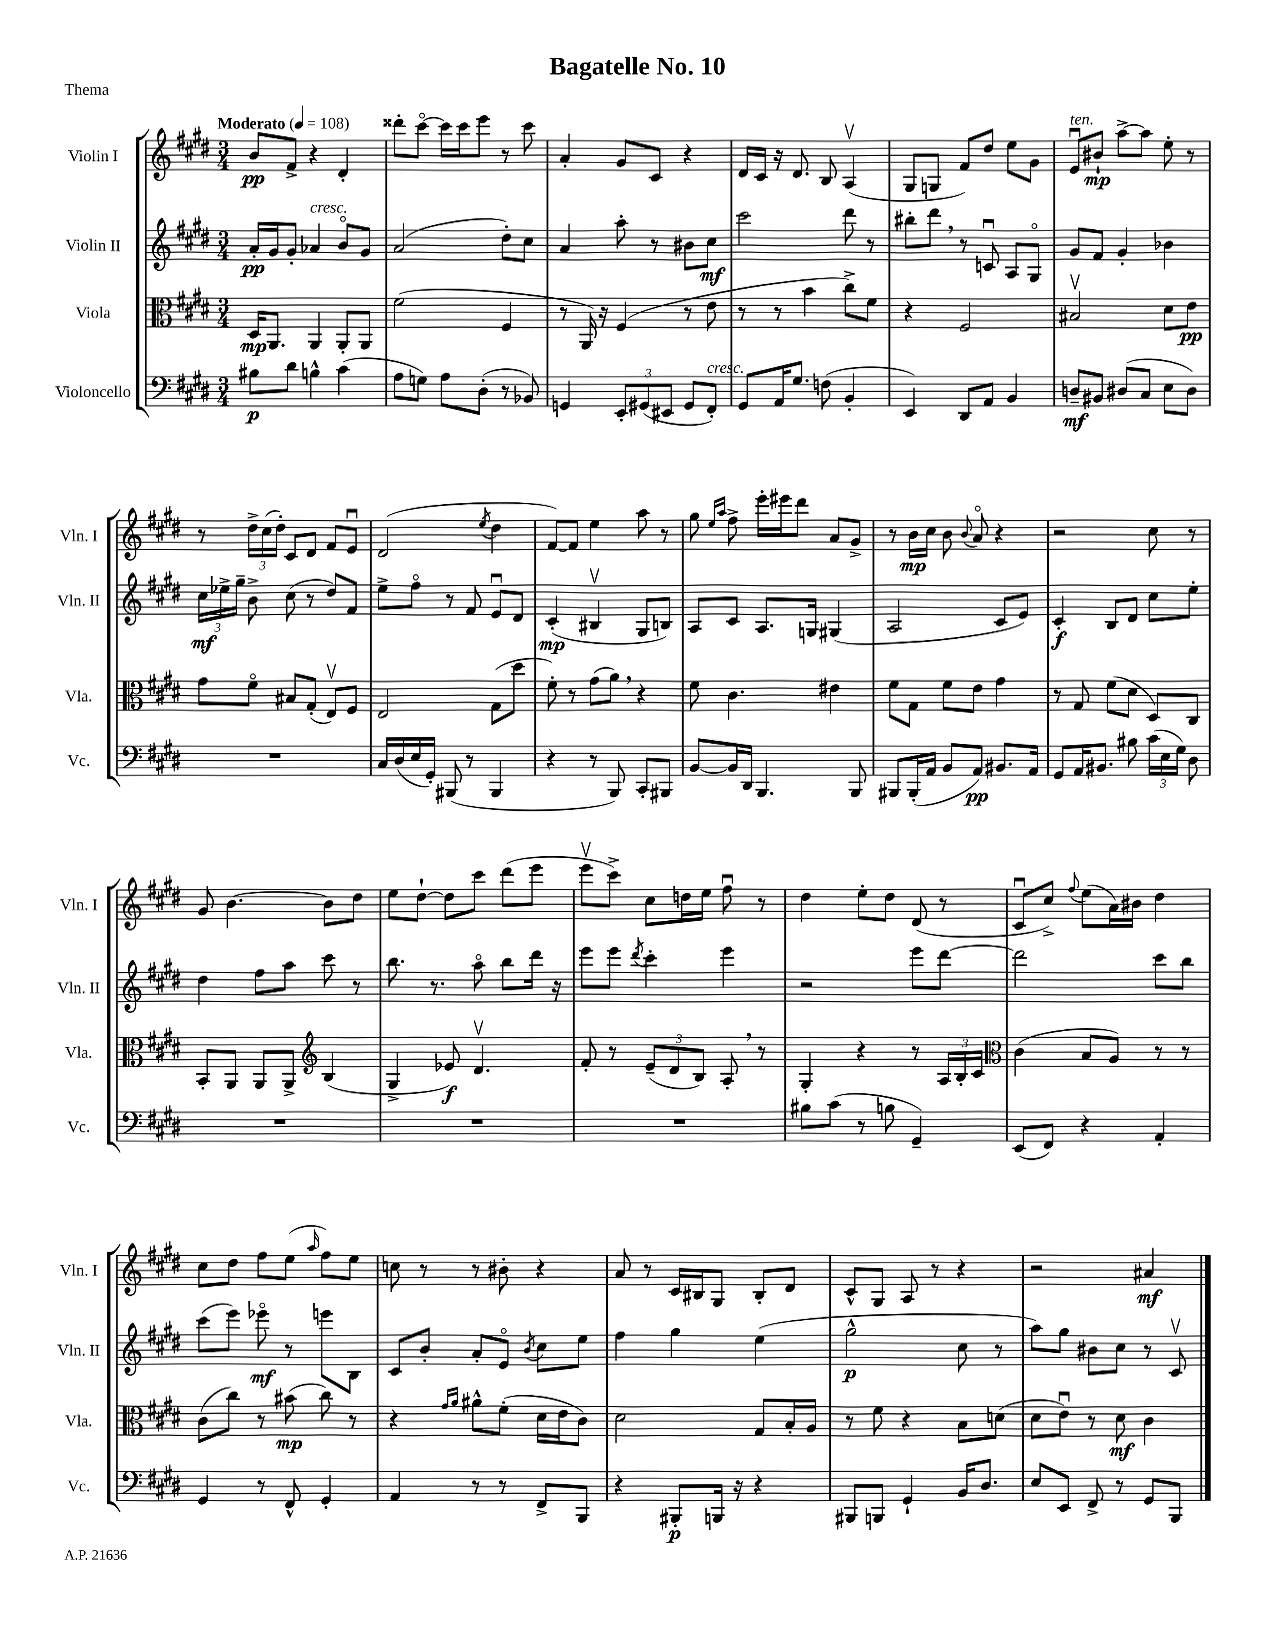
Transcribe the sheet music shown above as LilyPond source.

\header { title = "Bagatelle No. 10" piece = "Thema" }
<<
\new StaffGroup <<
\new Staff = "s0" \with { instrumentName = "Violin I" shortInstrumentName = "Vln. I" } {
    \clef treble \key e \major \numericTimeSignature \time 3/4 \tempo "Moderato" 4 = 108
    \autoBeamOff b'8[\pp fis'8]-> r4 dis'4-. |
    disis'''8[-. cis'''8]~\flageolet cis'''16[ cis'''16 e'''8] r8 cis'''8 |
    a'4-. gis'8[ cis'8] r4 |
    dis'16[ cis'16] r16 dis'8. b8 a4\upbow( |
    gis8[ g8] fis'8[) dis''8] e''8[ gis'8] |
    e'8[\downbow^\markup { \italic "ten." } bis'8]-!\mp a''8[~-> a''8] e''8-. r8 |
    r8 \tuplet 3/2 { dis''16[-> cis''16( dis''16]-.) } cis'8[ dis'8] fis'8[ e'8]\downbow |
    dis'2( \acciaccatura { e''8 } dis''4 |
    fis'8[~) fis'8] e''4 a''8 r8 |
    gis''8 \grace { e''16[ a''16] } fis''8-> e'''16[-. eis'''16 dis'''8] a'8[ gis'8]-> |
    r8 b'16[\mp cis''16] b'8 \appoggiatura { b'8 } a'8\flageolet r4 |
    r2 cis''8 r8 |
    gis'8 b'4.~ b'8[ dis''8] |
    e''8[ dis''8]~-! dis''8[ cis'''8] dis'''8[( e'''8] |
    e'''8[\upbow cis'''8]->) cis''8[ d''16 e''16] fis''8\downbow r8 |
    dis''4 e''8[-. dis''8] dis'8( r8 |
    cis'8[\downbow cis''8]->) \appoggiatura { fis''8 } e''8[( a'16) bis'16] dis''4 |
    cis''8[ dis''8] fis''8[ e''8]( \grace { a''16 } fis''8[) e''8] |
    c''8 r8 r8 bis'8-. r4 |
    a'8 r8 cis'16[ bis16 gis8] bis8[-. dis'8] |
    cis'8[-^ gis8] a8 r8 r4 |
    r2 ais'4\mf \bar "|." |
}
\new Staff = "s1" \with { instrumentName = "Violin II" shortInstrumentName = "Vln. II" } {
    \clef treble \key e \major \numericTimeSignature \time 3/4
    \autoBeamOff a'16[-.\pp gis'16 gis'8]-. aes'4^\markup { \italic "cresc." } b'8[\flageolet gis'8] |
    a'2( dis''8[-.) cis''8] |
    a'4 a''8-. r8 bis'8[ cis''8]\mf |
    cis'''2 dis'''8 r8 |
    bis''8[-. dis'''8] \breathe r8 c'8\downbow a8[ gis8]\flageolet |
    gis'8[ fis'8] gis'4-. bes'4 |
    \tuplet 3/2 { cis''16[\mf ees''16-> gis''16]-- } b'8-> cis''8( r8 dis''8[) fis'8] |
    e''8[-> fis''8]\flageolet r8 fis'8 e'8[\downbow dis'8] |
    cis'4-.\mp( bis4\upbow gis8[ b8]) |
    a8[ cis'8] a8.[ g16] gis4( |
    a2 cis'8[ e'8]) |
    cis'4-.\f b8[ dis'8] cis''8[ e''8]-. |
    dis''4 fis''8[ a''8] cis'''8 r8 |
    b''8. r8. a''8\flageolet b''8[ dis'''16] r16 |
    e'''8[ e'''8] \acciaccatura { dis'''8 } cis'''4-. e'''4 |
    r2 e'''8[ dis'''8]~ |
    dis'''2 cis'''8[ b''8] |
    cis'''8[( e'''8]) ees'''8\flageolet\mf r8 e'''8[ b8] |
    cis'8[ b'8]-. a'8[-. e'8]\flageolet \acciaccatura { b'8 } cis''8[ e''8] |
    fis''4 gis''4 e''4( |
    gis''2-^\p cis''8 r8 |
    a''8[) gis''8] bis'8[ cis''8] r8 cis'8\upbow \bar "|." |
}
\new Staff = "s2" \with { instrumentName = "Viola" shortInstrumentName = "Vla." } {
    \clef alto \key e \major \numericTimeSignature \time 3/4
    \autoBeamOff dis16[\mp a,8.] a,4 a,8[-. a,8] |
    fis'2( fis4 |
    r8 a,16) r16 fis4( r8 e'8 |
    r8 r8 b'4 cis''8[->) fis'8] |
    r4 fis2 |
    bis2\upbow dis'8[ e'8]\pp |
    gis'8[ fis'8]\flageolet bis8[ gis8]-.( e8[\upbow) fis8] |
    e2 gis8[( dis''8] |
    fis'8-.) r8 gis'8[( a'8]) \breathe r4 |
    fis'8 cis'4. eis'4 |
    fis'8[ gis8] fis'8[ e'8] gis'4 |
    r8 gis8 fis'8[( dis'8] dis8[) cis8] |
    b,8[-. a,8] a,8[ a,8]-> \clef treble b4( |
    gis4-> ees'8\f) dis'4.\upbow |
    fis'8-. r8 \tuplet 3/2 { e'8[--( dis'8 b8]) } a8-. \breathe r8 |
    gis4-. r4 r8 \tuplet 3/2 { a16[ b16-. cis'16] } |
    \clef alto cis'4( b8[ a8]) r8 r8 |
    cis'8[( cis''8]) r8 bis'8\mp( cis''8) r8 |
    r4 \grace { gis'16[ a'16] } ais'8[-^ fis'8]-.( dis'16[ e'16 cis'8]) |
    dis'2 gis8[ b16-. a16] |
    r8 fis'8 r4 b8[ d'8]( |
    dis'8[ e'8]\downbow) r8 dis'8\mf cis'4 \bar "|." |
}
\new Staff = "s3" \with { instrumentName = "Violoncello" shortInstrumentName = "Vc." } {
    \clef bass \key e \major \numericTimeSignature \time 3/4
    \autoBeamOff bis8[\p dis'8] b4-^ cis'4( |
    a8[ g8]) a8[ dis8]-.( r8 bes,8) |
    g,4 \tuplet 3/2 { e,8[-. gis,8( eis,8] } gis,8[ fis,8]-.^\markup { \italic "cresc." }) |
    gis,8[ a,16 gis8.] f8( b,4-. |
    e,4) dis,8[ a,8] b,4 |
    d8[--\mf bis,8] dis8[( cis8] e8[ dis8]) |
    R2. |
    cis16[ dis16( e16 gis,16]-.) bis,,8( r8 bis,,4 |
    r4 r8 b,,8) cis,8[-. bis,,8] |
    b,8[~ b,16 dis,16] b,,4. b,,8 |
    bis,,8[ bis,,16-.( a,16] b,8[ a,8]\pp) bis,8.[ a,16] |
    gis,8[ a,16 bis,8.] bis8 \tuplet 3/2 { cis'16[( e16 gis16]) } dis8 |
    R2. |
    R2. |
    R2. |
    bis8[ cis'8]( r8 b8 gis,4--) |
    e,8[( fis,8]) r4 a,4-. |
    gis,4 r8 fis,8-^ gis,4-. |
    a,4 r8 r8 fis,8[-> b,,8] |
    r4 bis,,8[-.\p b,,16] r16 r4 |
    bis,,8[ b,,8] gis,4-! b,16[ dis8.] |
    e8[ e,8] fis,8-> r8 gis,8[ b,,8] \bar "|." |
}
>>
>>
\layout { \context { \Score \remove "Bar_number_engraver" } }
